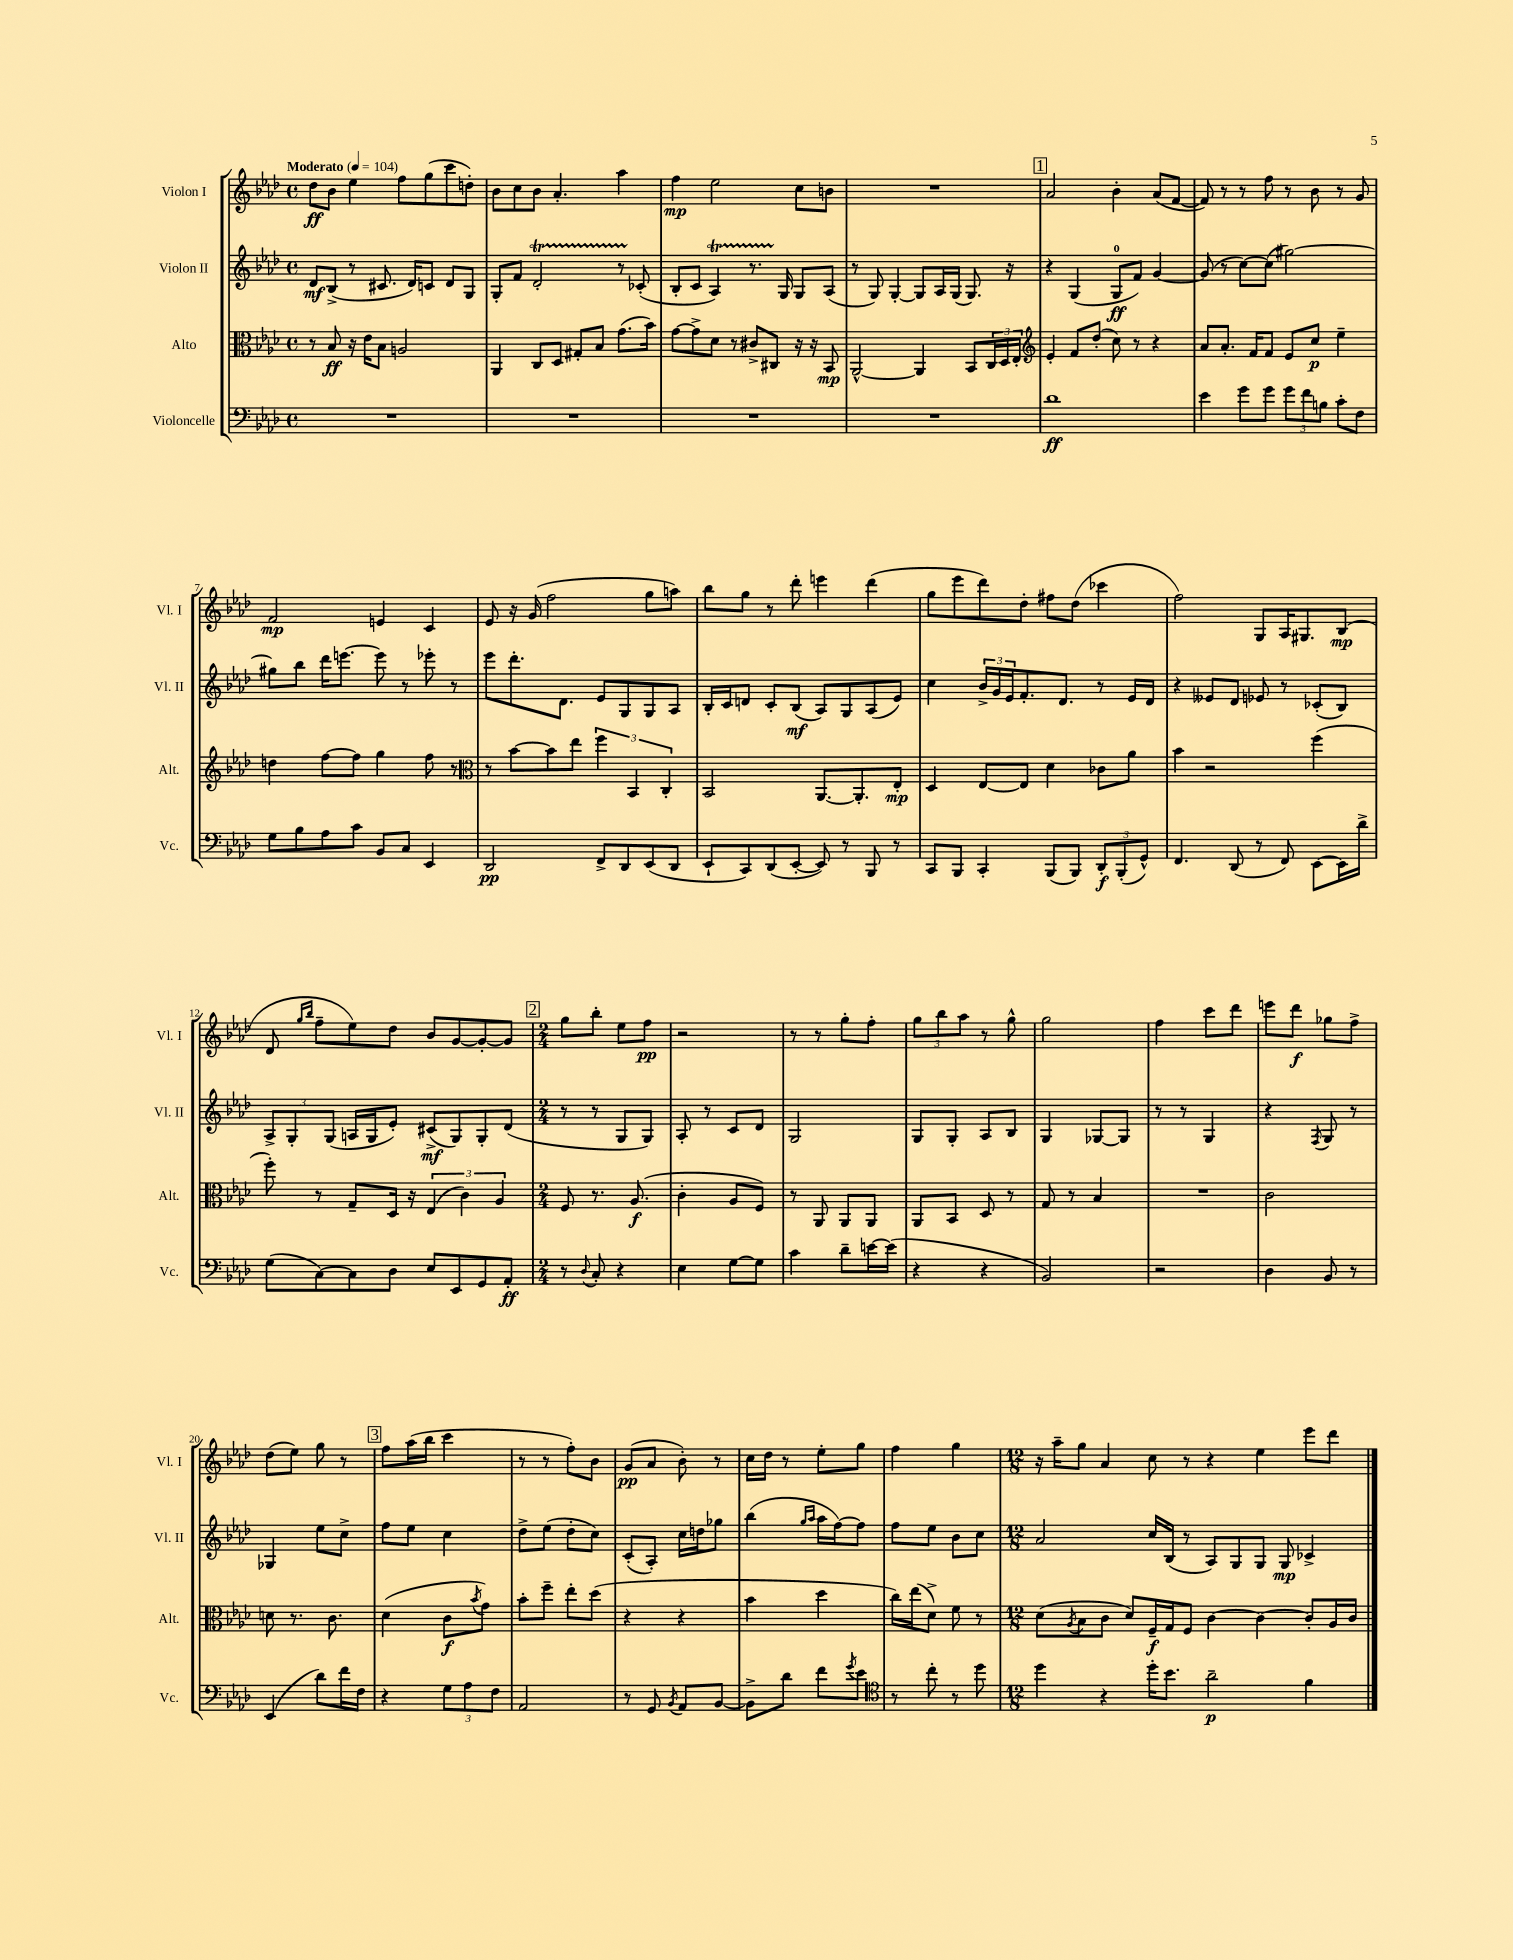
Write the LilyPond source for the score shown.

<<
\new StaffGroup <<
\new Staff = "s0" \with { instrumentName = "Violon I" shortInstrumentName = "Vl. I" } {
    \clef treble \key aes \major \defaultTimeSignature \time 4/4 \tempo "Moderato" 4 = 104
    des''8\ff bes'8 ees''4 f''8 g''8( c'''8 d''8-.) |
    bes'8 c''8 bes'8 aes'4.-. aes''4 |
    f''4\mp ees''2 c''8 b'8 |
    R1 |
    \mark \markup { \box "1" } aes'2 bes'4-. aes'8( f'8~ |
    f'8) r8 r8 f''8 r8 bes'8 r8 g'8 |
    f'2\mp e'4 c'4 |
    ees'8 r16 g'16( f''2 g''8 a''8) |
    bes''8 g''8 r8 des'''8-. e'''4 des'''4( |
    g''8 ees'''8 des'''8) des''8-. fis''8 des''8( ces'''4 |
    f''2) g8 aes16 gis8. bes8\mp( |
    des'8 \grace { g''16 bes''16 } f''8-- ees''8) des''8 bes'8 g'8~ g'8~-. g'8 |
    \mark \markup { \box "2" } \numericTimeSignature \time 2/4 g''8 bes''8-. ees''8 f''8\pp |
    r2 |
    r8 r8 g''8-. f''8-. |
    \tuplet 3/2 { g''8 bes''8 aes''8 } r8 g''8-^ |
    g''2 |
    f''4 c'''8 des'''8 |
    e'''8 des'''8\f ges''8 f''8-> |
    des''8( ees''8) g''8 r8 |
    \mark \markup { \box "3" } f''8 aes''16( bes''16 c'''4 |
    r8 r8 f''8-.) bes'8 |
    g'8\pp( aes'8 bes'8-.) r8 |
    c''16 des''16 r8 ees''8-. g''8 |
    f''4 g''4 |
    \numericTimeSignature \time 12/8 r16 aes''16-- g''8 aes'4 c''8 r8 r4 ees''4 ees'''8 des'''8 \bar "|." |
}
\new Staff = "s1" \with { instrumentName = "Violon II" shortInstrumentName = "Vl. II" } {
    \clef treble \key aes \major \defaultTimeSignature \time 4/4
    des'8\mf bes8->( r8 cis'8. des'16) c'8 des'8 g8 |
    g8-. f'8 des'2-.\startTrillSpan r8 ces'8-.\stopTrillSpan( |
    bes8-. c'8 aes4\startTrillSpan) r8. g16\stopTrillSpan g8 aes8( |
    r8 g8) g4~-. g8 aes16 g16( g8.) r16 |
    \mark \markup { \box "1" } r4 g4( g8-0\ff f'8) g'4~ |
    g'8( r8 c''8~) c''8( gis''2~) |
    gis''8 bes''8 des'''16 e'''8.~ e'''8 r8 ees'''8-. r8 |
    ees'''8 des'''8.-. des'8. ees'8 g8 g8 aes8 |
    bes16-. c'16 d'8 c'8-. bes8\mf( aes8) g8 aes8( ees'8) |
    c''4 \tuplet 3/2 { bes'16-> g'16 ees'16 } f'8.-. des'8. r8 ees'16 des'16 |
    r4 eeses'8 des'8 ees'8 r8 ces'8-.( bes8) |
    \tuplet 3/2 { aes8-> g8-. g8( } a16 g16 ees'8-.) cis'8->\mf( g8) g8-. des'8( |
    \mark \markup { \box "2" } \numericTimeSignature \time 2/4 r8 r8 g8 g8) |
    aes8-. r8 c'8 des'8 |
    g2 |
    g8 g8-. aes8 bes8 |
    g4 ges8~ ges8 |
    r8 r8 g4 |
    r4 \acciaccatura { f8 } g8 r8 |
    ges4 ees''8 c''8-> |
    \mark \markup { \box "3" } f''8 ees''8 c''4 |
    des''8-> ees''8( des''8-. c''8) |
    c'8-.( aes8-.) c''16 d''16 ges''8 |
    bes''4( \grace { g''16 aes''16 } aes''16 f''16~) f''8 |
    f''8 ees''8 bes'8 c''8 |
    \numericTimeSignature \time 12/8 aes'2 c''16 bes16( r8 aes8) g8 g8 g8\mp ces'4-> \bar "|." |
}
\new Staff = "s2" \with { instrumentName = "Alto" shortInstrumentName = "Alt." } {
    \clef alto \key aes \major \defaultTimeSignature \time 4/4
    r8 bes8\ff r16 ees'16 bes8 a2 |
    aes,4 c8 des8 gis8-. bes8 g'8.( bes'16) |
    g'8~ g'8-> des'8 r8 cis'8-> cis8 r16 r16 bes,8\mp |
    aes,2~-^ aes,4 bes,8 \tuplet 3/2 { c16 des16 ees16-. } |
    \mark \markup { \box "1" } \clef treble ees'4-. f'8 des''8-.( c''8) r8 r4 |
    aes'8 aes'8.-. f'16 f'8 ees'8 c''8\p ees''4-- |
    d''4 f''8~ f''8 g''4 f''8 r8 |
    \clef alto r8 bes'8~ bes'8 ees''8 \tuplet 3/2 { f''4 bes,4 c4-. } |
    bes,2 aes,8.~ aes,8.-. ees8-.\mp |
    des4 ees8~ ees8 des'4 ces'8 aes'8 |
    bes'4 r2 f''4( |
    f''8-.) r8 g8-- des16 r16 \tuplet 3/2 { ees4( c'4) aes4 } |
    \mark \markup { \box "2" } \numericTimeSignature \time 2/4 f8 r8. aes8.\f( |
    c'4-. aes8 f8) |
    r8 aes,8 aes,8 aes,8 |
    aes,8 bes,8 des8 r8 |
    g8 r8 bes4 |
    R2 |
    c'2 |
    d'8 r8. c'8. |
    \mark \markup { \box "3" } des'4( c'8\f \acciaccatura { bes'8 } g'8) |
    bes'8-. f''8-- ees''8-. des''8( |
    r4 r4 |
    bes'4 des''4 |
    c''16) ees''16( des'8->) f'8 r8 |
    \numericTimeSignature \time 12/8 des'8( \acciaccatura { aes8 } bes8 c'8 des'8) f16--\f g16 f8 c'4~ c'4~ c'8-. aes16 c'16 \bar "|." |
}
\new Staff = "s3" \with { instrumentName = "Violoncelle" shortInstrumentName = "Vc." } {
    \clef bass \key aes \major \defaultTimeSignature \time 4/4
    R1 |
    R1 |
    R1 |
    R1 |
    \mark \markup { \box "1" } des'1\ff |
    ees'4 g'8 g'8 \tuplet 3/2 { g'8 f'8 b8 } c'8-. f8 |
    g8 bes8 aes8 c'8 bes,8 c8 ees,4 |
    des,2\pp f,8-> des,8 ees,8( des,8 |
    ees,8-! c,8) des,8( ees,8~-. ees,8) r8 bes,,8 r8 |
    c,8 bes,,8 c,4-. bes,,8( bes,,8) \tuplet 3/2 { des,8-.\f bes,,8-.( g,8-^) } |
    f,4. des,8( r8 f,8) ees,8~ ees,16 des'16-> |
    g8( c8~) c8 des8 ees8 ees,8 g,8 aes,8-.\ff |
    \mark \markup { \box "2" } \numericTimeSignature \time 2/4 r8 \appoggiatura { des8 } c8-. r4 |
    ees4 g8~ g8 |
    c'4 des'8-- e'16~ e'16( |
    r4 r4 |
    bes,2) |
    r2 |
    des4 bes,8 r8 |
    ees,4( des'8) f'16 f16 |
    \mark \markup { \box "3" } r4 \tuplet 3/2 { g8 aes8 f8 } |
    aes,2 |
    r8 g,8 \acciaccatura { bes,8 } aes,8 bes,8~ |
    bes,8-> des'8 f'8 \acciaccatura { g'8 } ees'8 |
    \clef tenor r8 c''8-. r8 des''8 |
    \numericTimeSignature \time 12/8 des''4 r4 des''16-. bes'8. aes'2--\p f'4 \bar "|." |
}
>>
>>
